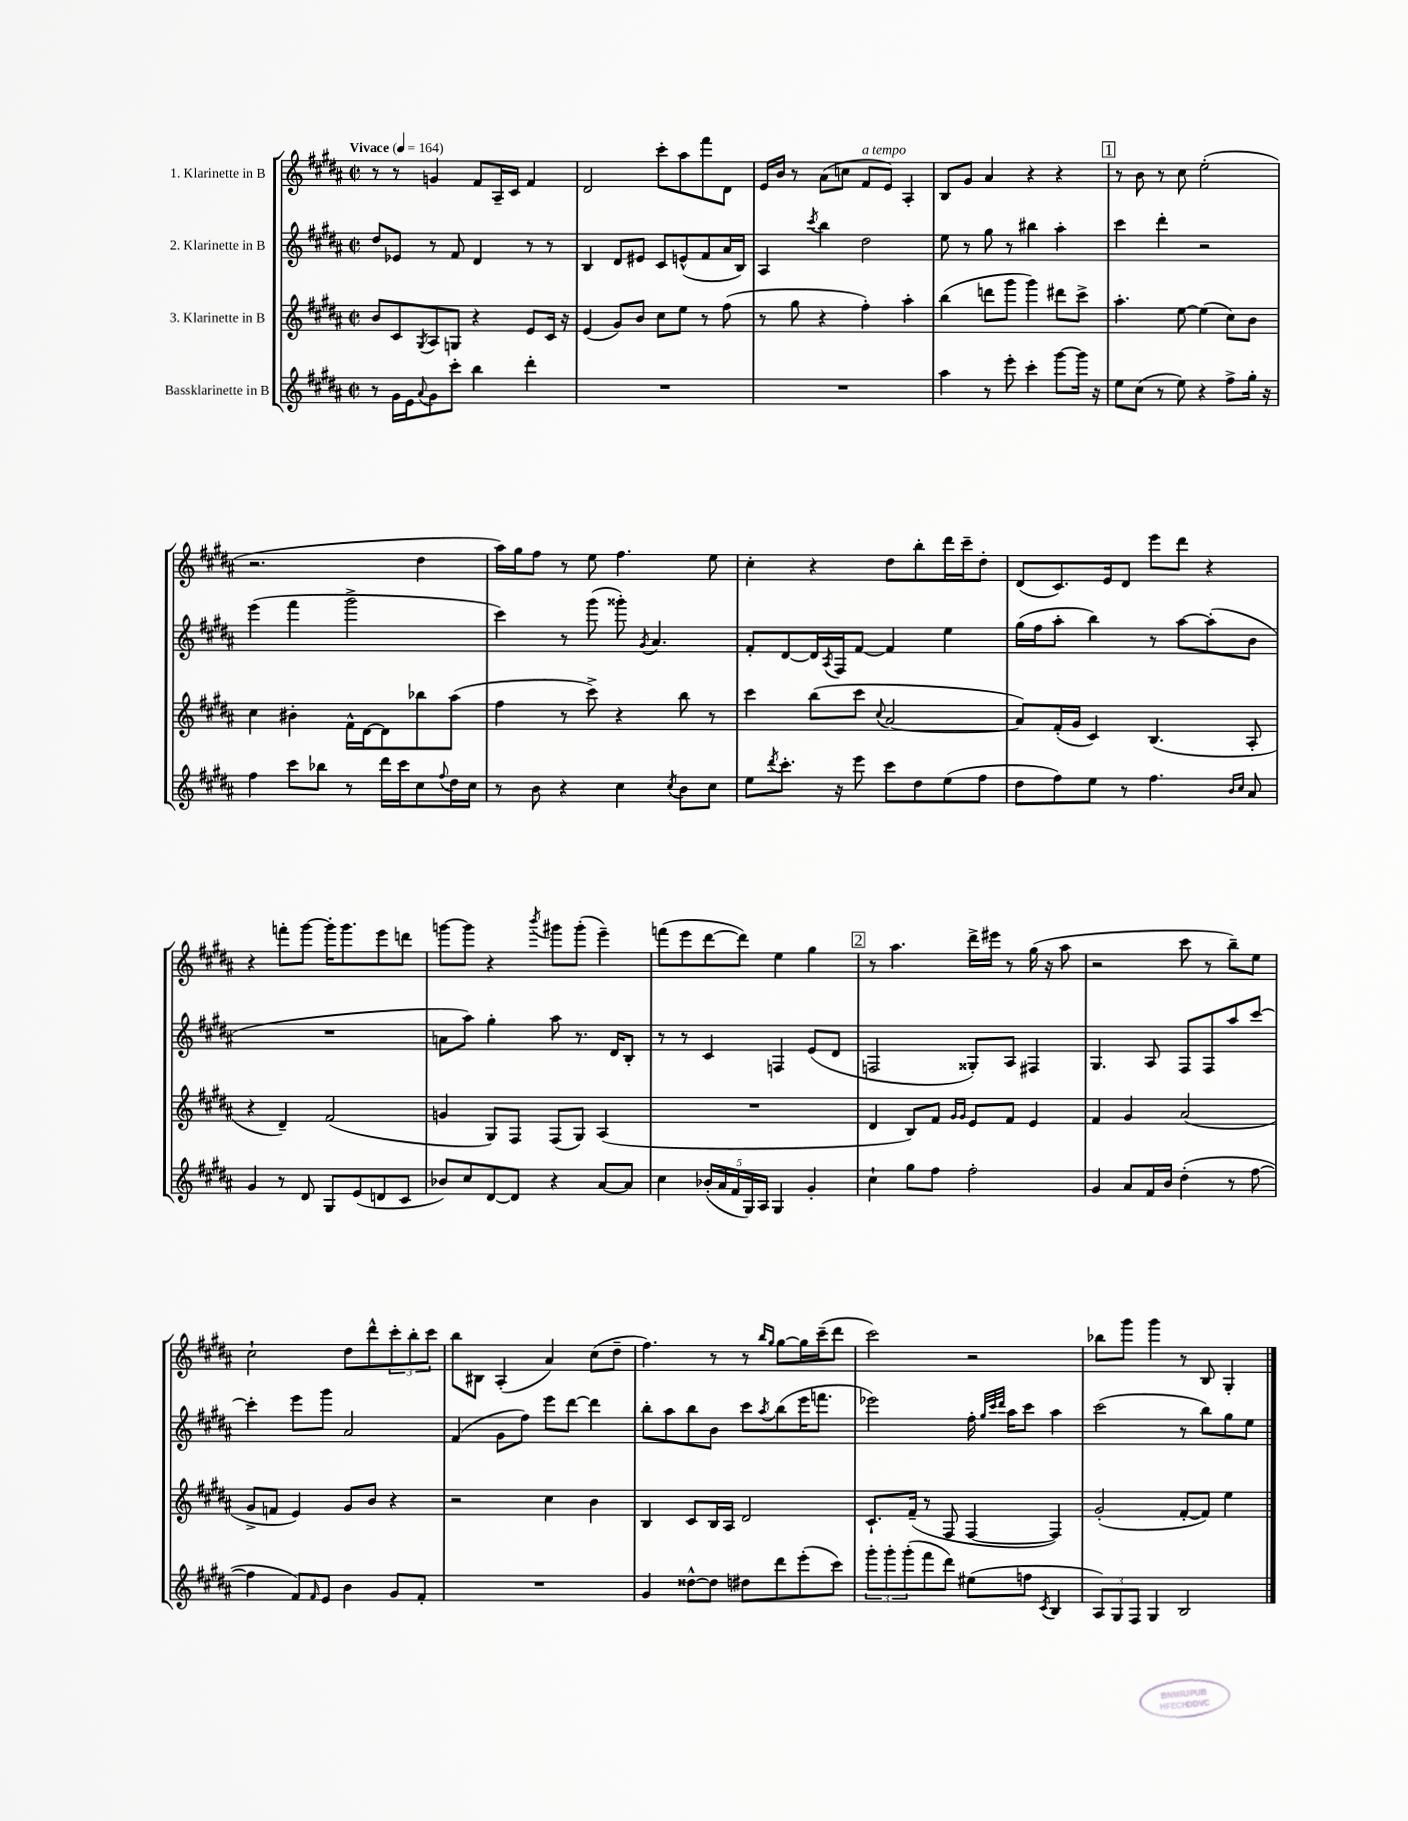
<<
\new StaffGroup <<
\new Staff = "s0" \with { instrumentName = "1. Klarinette in B" } {
    \clef treble \key b \major \defaultTimeSignature \time 2/2 \tempo "Vivace" 4 = 164
    r8 r8 g'4 fis'8 ais16-- cis'16 fis'4 |
    dis'2 cis'''8-. ais''8 fis'''8 dis'8 |
    e'16 b'16 r8 ais'8( c''8 fis'8^\markup { \italic "a tempo" } e'8) ais4-. |
    b8 gis'8 ais'4 r4 r4 |
    \mark \markup { \box "1" } r8 b'8 r8 cis''8 e''2-.( |
    r2. dis''4 |
    ais''16) gis''16 fis''8 r8 e''8 fis''4. e''8 |
    cis''4-. r4 dis''8 b''8-. dis'''16 cis'''16-- dis''8-. |
    dis'8( cis'8.) e'16 dis'8 e'''8 dis'''8 r4 |
    r4 f'''8-. gis'''8~ gis'''16-. gis'''8. e'''8 d'''8 |
    g'''8~ g'''8 r4 \acciaccatura { b'''8 } gis'''8 gis'''8-.( e'''4--) |
    f'''8( e'''8 dis'''8~ dis'''8) e''4 gis''4 |
    \mark \markup { \box "2" } r8 ais''4. dis'''16-> eis'''16 r8 gis''16( r16 ais''8 |
    r2 cis'''8 r8 b''8--) e''8 |
    cis''2-! dis''8 dis'''8-^ \tuplet 3/2 { cis'''8-. b''8-. cis'''8 } |
    b''8 bis8 ais4-.( ais'4) cis''8( dis''8-- |
    fis''4.) r8 r8 \grace { b''16 gis''16 } gis''8~ gis''16 cis'''16--( dis'''8 |
    cis'''2) r2 |
    bes''8 gis'''8 gis'''4 r8 b8 gis4-. \bar "|." |
}
\new Staff = "s1" \with { instrumentName = "2. Klarinette in B" } {
    \clef treble \key b \major \defaultTimeSignature \time 2/2
    dis''8 ees'8 r8 fis'8 dis'4 r8 r8 |
    b4 dis'8 eis'8 cis'8 e'8-^( fis'8 ais'16 b16) |
    ais4 \acciaccatura { cis'''8 } b''4 dis''2 |
    e''8 r8 gis''8 r8 bis''4 ais''4-. |
    \mark \markup { \box "1" } cis'''4 dis'''4-. r2 |
    e'''4( fis'''4 gis'''2-> |
    cis'''4) r8 gis'''8( gisis'''8-.) \acciaccatura { gis'8 } ais'4. |
    fis'8-. dis'8~ dis'16 \acciaccatura { ais8 } fis16 fis'8~ fis'4 e''4 |
    gis''16( fis''16 ais''8-. b''4) r8 ais''8~ ais''8-.( b'8 |
    R1 |
    a'8 ais''8) gis''4-. ais''8 r8. dis'16 b8-. |
    r8 r8 cis'4 f4 e'8( dis'8 |
    \mark \markup { \box "2" } f2 gisis8-.) ais8 fis4 |
    gis4. ais8 fis8 fis8 ais''8 cis'''8~ |
    cis'''4-. e'''8 gis'''8 ais'2 |
    fis'4( gis'8 fis''8) e'''8 dis'''8~ dis'''4 |
    b''8-. ais''8 b''8 b'8 cis'''8 \acciaccatura { ais''8 } b''8( e'''16 f'''8. |
    ees'''2) fis''16-. \grace { gis''32 cis'''32 dis'''32 } ais''16 cis'''8 ais''4 |
    cis'''2( r8 b''8) gis''8 e''8 \bar "|." |
}
\new Staff = "s2" \with { instrumentName = "3. Klarinette in B" } {
    \clef treble \key b \major \defaultTimeSignature \time 2/2
    b'8 cis'8 \acciaccatura { gis8 } ais8 g8 r4 e'8 cis'16 r16 |
    e'4( gis'8) b'8 cis''8 e''8 r8 fis''8( |
    r8 gis''8 r4 fis''4-.) ais''4-. |
    b''4( d'''8 gis'''8 gis'''4) dis'''8 cis'''8-> |
    \mark \markup { \box "1" } ais''4.-. e''8~ e''4( cis''8) b'8 |
    cis''4 bis'4-. fis'16-^ dis'16~ dis'8 bes''8 ais''8( |
    fis''4 r8 cis'''8->) r4 b''8 r8 |
    cis'''4 b''8( cis'''8 \appoggiatura { cis''8 } ais'2~ |
    ais'8) fis'16-.( gis'16 cis'4) b4.( ais8-. |
    r4 dis'4--) fis'2( |
    g'4 gis8) fis8 fis8( gis8) ais4( |
    R1 |
    \mark \markup { \box "2" } dis'4 b8) fis'8 \grace { gis'16 gis'16 } e'8 fis'8 e'4 |
    fis'4 gis'4 ais'2( |
    gis'8-> f'8 e'4) gis'8 b'8 r4 |
    r2 cis''4 b'4 |
    b4 cis'8 b16 ais16 dis'2 |
    cis'8.-! fis'16--( r8 fis8 fis4~ fis4) |
    gis'2-.( fis'8~-. fis'8) e''4 \bar "|." |
}
\new Staff = "s3" \with { instrumentName = "Bassklarinette in B" } {
    \clef treble \key b \major \defaultTimeSignature \time 2/2
    r8 gis'16 e'16 \appoggiatura { ais'8 } gis'8 cis'''8-. b''4 dis'''4-. |
    R1 |
    R1 |
    ais''4 r8 e'''8-. cis'''4-. gis'''8~ gis'''16 r16 |
    \mark \markup { \box "1" } e''8 cis''8( r8 e''8) r4 fis''8-> gis''16-. r16 |
    fis''4 cis'''8 bes''8 r8 dis'''16 cis'''16 cis''8 \appoggiatura { fis''8 } dis''16 cis''16 |
    r8 b'8 r4 cis''4 \acciaccatura { cis''8 } b'8 cis''8 |
    e''8 \acciaccatura { dis'''8 } cis'''8.-. r16 e'''8 cis'''8 dis''8 e''8( fis''8 |
    dis''8 fis''8) e''8 r8 fis''4. \grace { b'16 cis''16 } ais'8 |
    gis'4 r8 dis'8 gis8 e'8( d'8 cis'8 |
    bes'8) cis''8 dis'8~ dis'8 r4 ais'8~ ais'8 |
    cis''4 \tuplet 5/4 { bes'16-.( ais'16 fis'16 gis16) ais16 } gis4 gis'4-. |
    \mark \markup { \box "2" } cis''4-! gis''8 fis''8 fis''2-. |
    gis'4 ais'8 fis'16 b'16 dis''4-.( r8 fis''8~ |
    fis''4 fis'8) \grace { fis'16 } e'8 b'4 gis'8 fis'8-. |
    R1 |
    gis'4 disis''8~-^ disis''8 dis''8 dis'''8 e'''8-.( cis'''8) |
    \tuplet 3/2 { gis'''8-. gis'''8-. gis'''8-.( } fis'''8 dis'''8) eis''8( f''8 \acciaccatura { cis'8 } b4 |
    \tuplet 3/2 { ais8) gis8 fis8 } gis4 b2 \bar "|." |
}
>>
>>
\layout { \context { \Score \remove "Bar_number_engraver" } }
